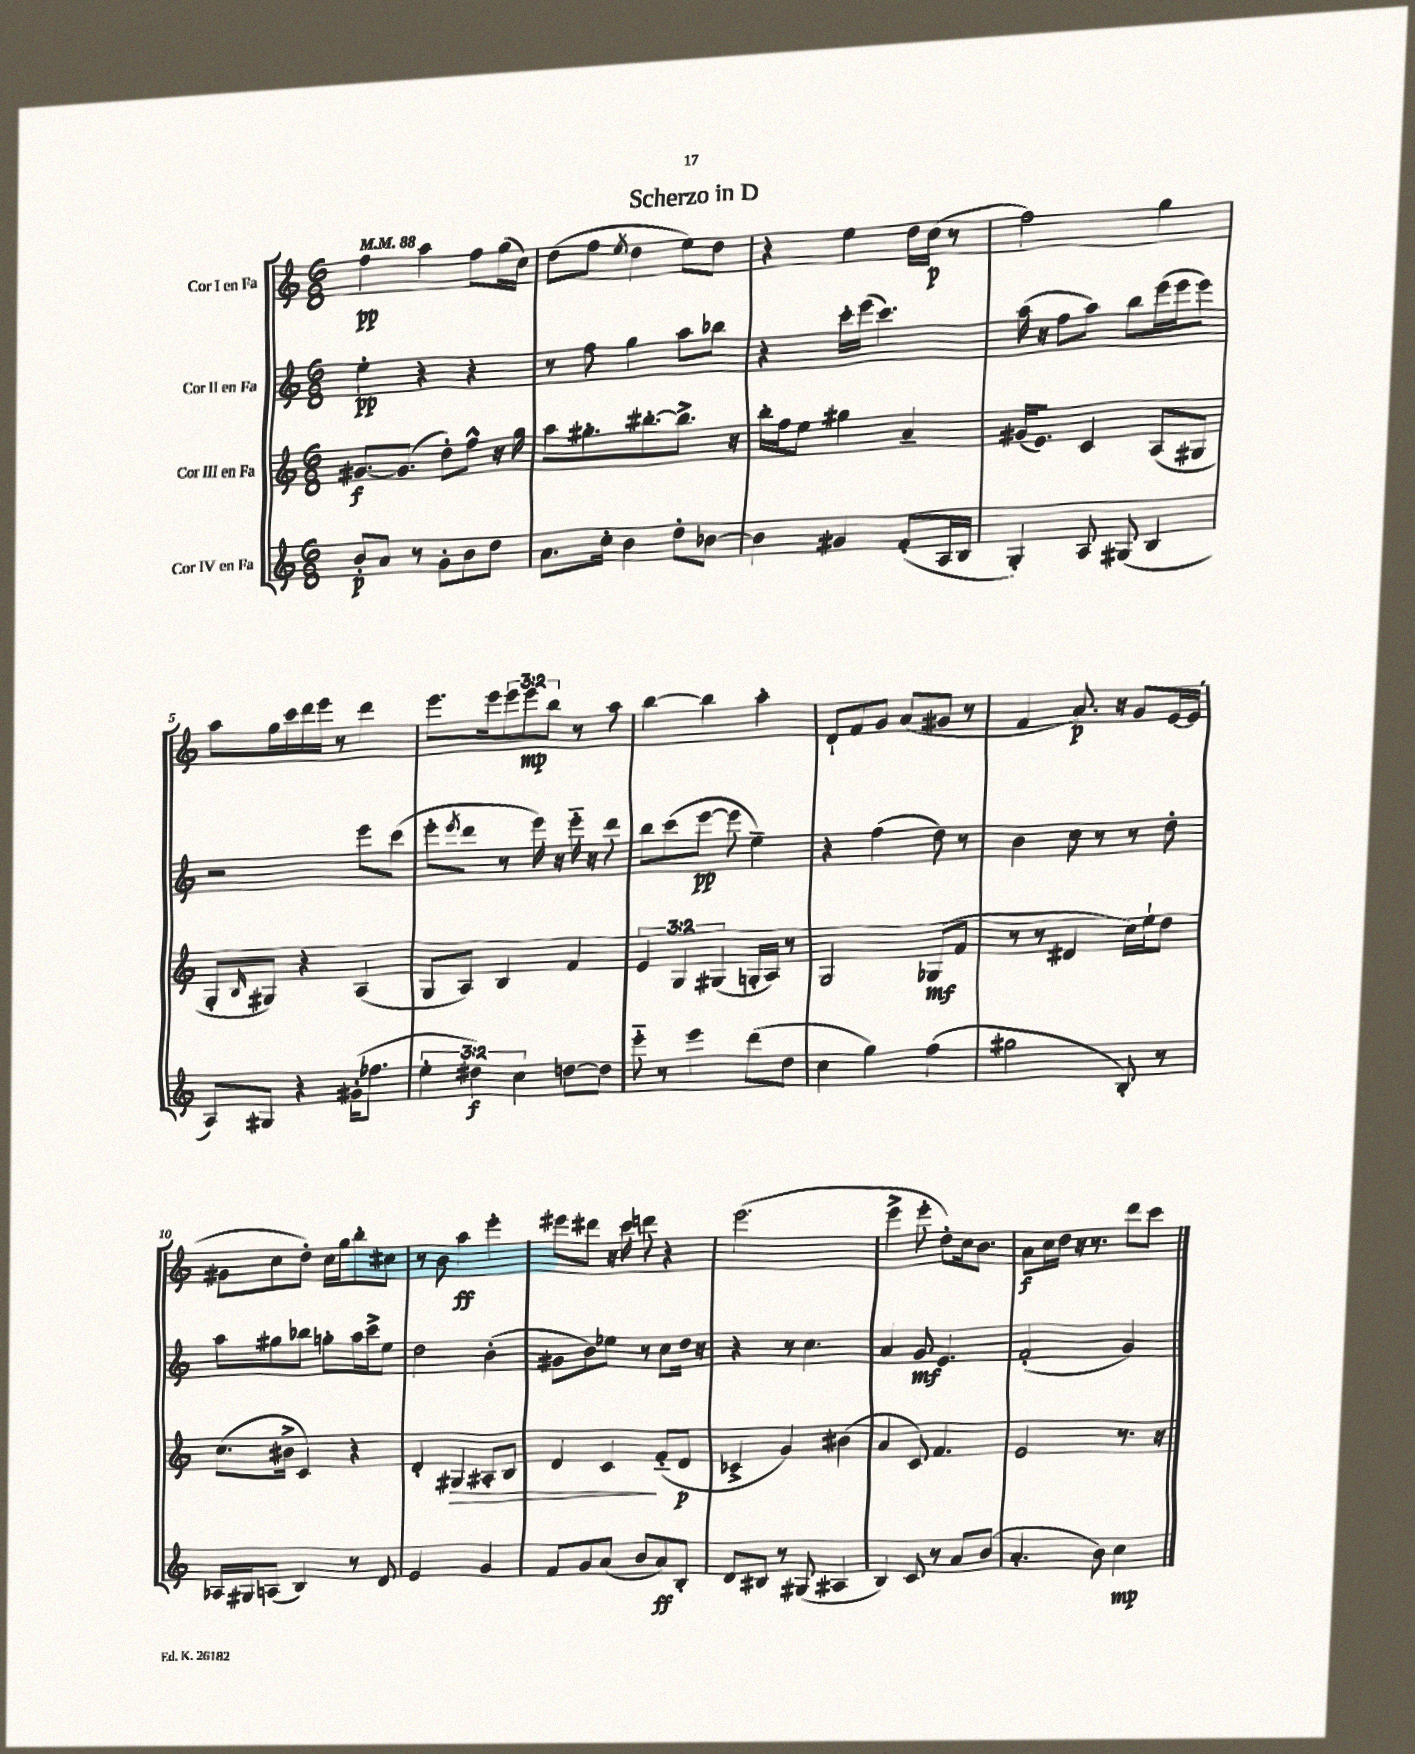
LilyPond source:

\header { title = "Scherzo in D" }
<<
\new StaffGroup <<
\new Staff = "s0" \with { instrumentName = "Cor I en Fa" } {
    \clef treble \key c \major \numericTimeSignature \time 6/8 \override Staff.TupletNumber.text = #tuplet-number::calc-fraction-text \tempo 4 = 88
    f''4\pp a''4 f''8 g''16( c''16) |
    d''8( f''8 \acciaccatura { e''8 } d''4 e''8) d''8 |
    r4 e''4 d''16 c''16\p( r8 |
    f''2) g''4 |
    a''8 g''16 c'''16 d'''16 e'''16 r8 d'''4 |
    e'''8. e'''16 \tuplet 3/2 { e'''8 e'''8\mp b''8 } r8 a''8 |
    b''4~ b''4 a''4-. |
    d'8-! f'8 g'8 a'8( gis'8 r8 |
    f'4 a'8.\p) r16 g'8 e'16~ e'16( |
    gis'8 c''8 d''8-.) c''16 g''16 b''8-. cis''8 |
    r8 b'8 a''4\ff e'''4-. |
    eis'''8 dis'''8 r16 c'''16 d'''8 r4 |
    e'''2.( |
    e'''4-> e'''8-. d''8-.) c''16 b'8. |
    a'8\f c''16 d''16 r16 r8. d'''8 c'''8 \bar "|." |
}
\new Staff = "s1" \with { instrumentName = "Cor II en Fa" } {
    \clef treble \key c \major \numericTimeSignature \time 6/8
    e''4-.\pp r4 r4 |
    r8 f''8 g''4 a''8 bes''8 |
    r4 c'''16-. e'''16( c'''4.) |
    a''16( r16 f''8 a''8) b''8 e'''16( e'''16 e'''8) |
    r2 e'''8 c'''8( |
    e'''8-. \acciaccatura { e'''8 } d'''8 r8 e'''16) r16 e'''16-_ r16 d'''8 |
    b''8 c'''8( e'''8~\pp e'''8 e''4--) |
    r4 f''4( d''8) r8 |
    b'4 c''8 r8 r8 d''8-. |
    a''8 gis''8 bes''8 g''8-. a''16 c'''16-> e''8 |
    d''2 b'4-.( |
    gis'8 b'8) ees''8 r8 c''8 d''16 r16 |
    r4 r8 c''4. |
    a'4 g'8\mf e'4. |
    f'2-.( g'4) \bar "|." |
}
\new Staff = "s2" \with { instrumentName = "Cor III en Fa" } {
    \clef treble \key c \major \numericTimeSignature \time 6/8 \override Staff.TupletNumber.text = #tuplet-number::calc-fraction-text
    gis'8.~\f gis'8.( d''8-.) f''8-^ r16 g''16 |
    a''8 gis''8.-. bis''8.~-. bis''8.-> r16 |
    b''16-. f''16 e''8 gis''4 a'4-- |
    gis'16( e'8.) c'4 a8( gis8 |
    g8-. \grace { b16 } gis8) r4 a4( |
    g8 a8) b4 f'4 |
    \tuplet 3/2 { e'4 g4 gis4( } g16-. a16) r8 |
    g2 ges8\mf( f'8 |
    r8 r8 dis'4 c''16) e''16-! d''8 |
    c''8.( bis'16-> c'4) r4 |
    d'4-. gis4\> ais8-. b8 |
    d'4 c'4\! f'8-_( d'8\p |
    ces'4-> g'4) bis'4( |
    a'4 c'8) f'4. |
    e'2 r8. r16 \bar "|." |
}
\new Staff = "s3" \with { instrumentName = "Cor IV en Fa" } {
    \clef treble \key c \major \numericTimeSignature \time 6/8 \override Staff.TupletNumber.text = #tuplet-number::calc-fraction-text
    b'8-.\p a'8 r8 g'8-. b'8 d''8 |
    a'8. c''16-. b'4 d''8-. bes'8~ |
    bes'4 gis'4 f'8-.( a16 b16 |
    g4-.) a8 gis8( b4 |
    a8) gis8 r4 gis'16-.( fes''8. |
    \tuplet 3/2 { e''4-. dis''4\f) c''4 } d''8~ d''8 |
    e'''8-_ r8 e'''4 d'''8( d''8 |
    c''4 g''4) f''4( |
    gis''2 b8-.) r8 |
    aes16 gis16 a8( b4) r8 d'8 |
    e'2 g'4 |
    f'8 g'8 a'8( b'8 a'8\ff) b8-. |
    d'8 bis8 r8 gis8( ais4 |
    b4) c'8 r8 a'8 b'8( |
    a'4.-. b'8) c''4\mp \bar "|." |
}
>>
>>
